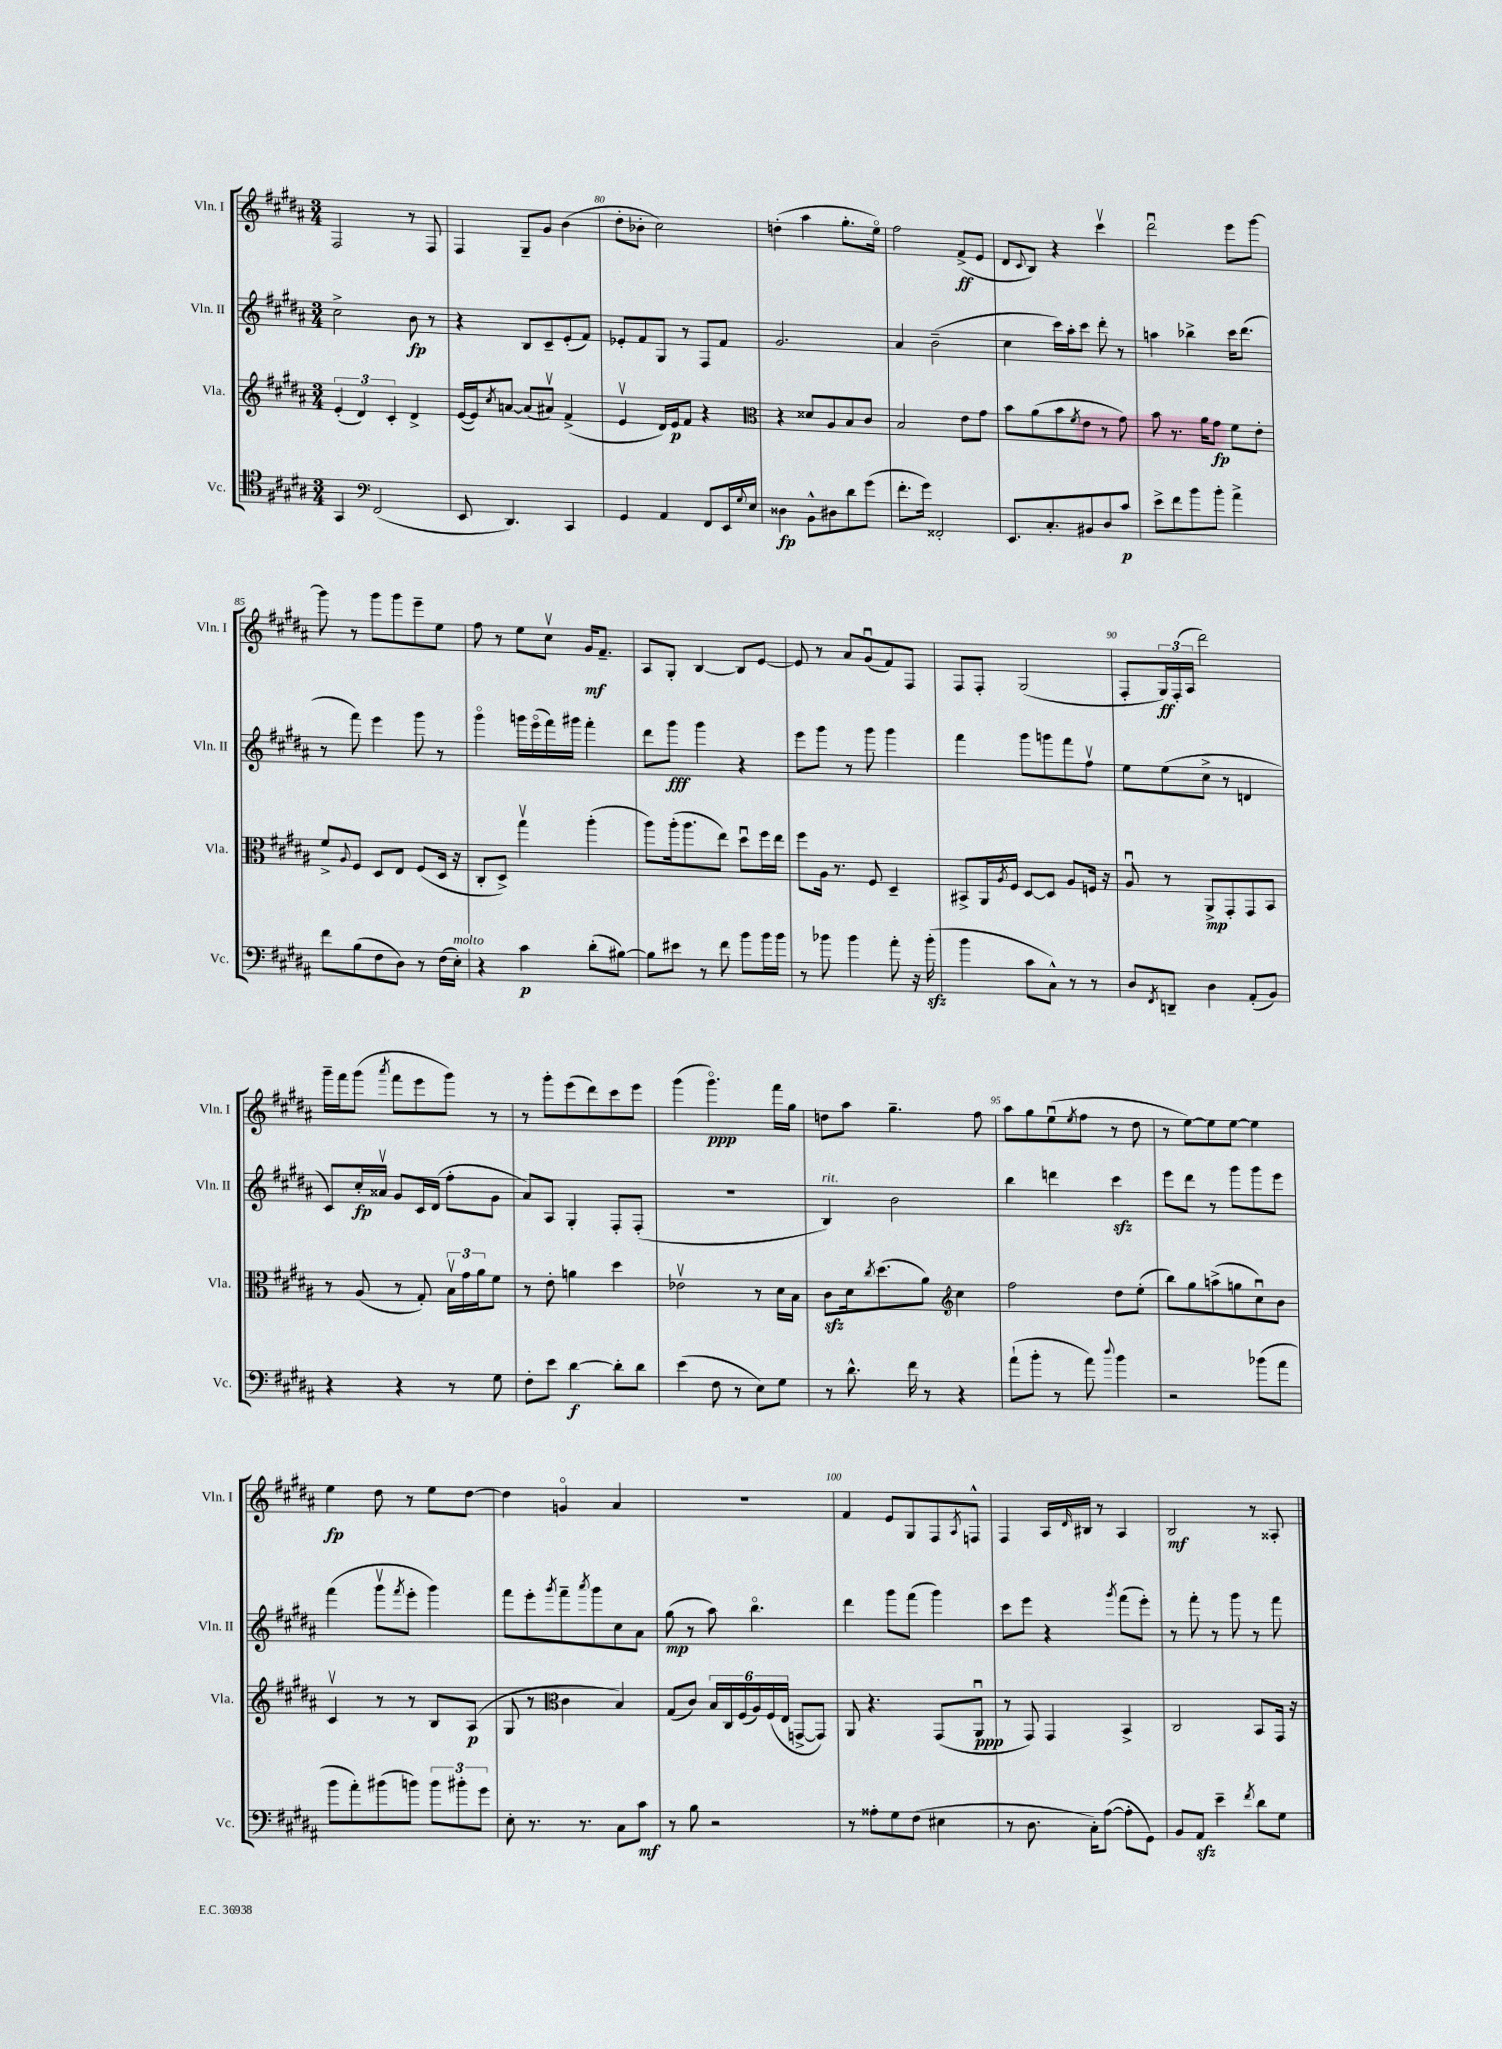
<<
\new StaffGroup <<
\new Staff = "s0" \with { instrumentName = "Vln. I" shortInstrumentName = "Vln. I" } {
    \clef treble \key b \major \numericTimeSignature \time 3/4
    fis2 r8 fis8 |
    fis4 gis8-- gis'8 b'4( |
    dis''8-. bes'8-. cis''2) |
    d''4-.( ais''4 gis''8.-. e''16\flageolet) |
    fis''2 fis'8->\ff( e'8 |
    dis'8 \appoggiatura { cis'8 } b8) r4 cis'''4\upbow |
    dis'''2\downbow e'''8 gis'''8~ |
    gis'''8 r8 gis'''8 gis'''8 e'''8-- e''8 |
    fis''8 r8 e''8 cis''8\upbow gis'16\mf fis'8.-- |
    ais8 gis8-. b4~ b8 e'8~ |
    e'8 r8 ais'8 gis'8\downbow( fis'8) fis8 |
    fis8 fis8-. gis2( |
    fis8-. \tuplet 3/2 { gis16\ff) fis16-.( ais16 } dis'''2) |
    gis'''16-- fis'''16 gis'''8( \acciaccatura { ais'''8 } fis'''8 e'''8 gis'''8) r8 |
    r8 gis'''8-. e'''8( dis'''8) cis'''8 e'''8 |
    gis'''4( gis'''4.\flageolet\ppp) fis'''16 gis''16 |
    d''8 ais''8 gis''4.-- fis''8 |
    ais''8 gis''8 e''8\downbow( \acciaccatura { e''8 } fis''8 r8 dis''8 |
    r8 e''8~) e''8 e''8~ e''4 |
    e''4\fp dis''8 r8 e''8 dis''8~ |
    dis''4 g'4\flageolet ais'4 |
    R2. |
    fis'4 e'8 gis8 fis8 \acciaccatura { ais8 } f8-^ |
    fis4 ais16 \grace { dis'16 } bis16 r8 ais4 |
    b2\mf r8 aisis8-. \bar "|." |
}
\new Staff = "s1" \with { instrumentName = "Vln. II" shortInstrumentName = "Vln. II" } {
    \clef treble \key b \major \numericTimeSignature \time 3/4
    cis''2-> b'8\fp r8 |
    r4 b8 cis'8-- e'8-.( fis'8) |
    ees'8-. fis'8 gis8 r8 fis8 fis'8 |
    gis'2. |
    ais'4 b'2--( |
    cis''4 cis'''16) ais''16-. cis'''8 dis'''8-. r8 |
    a''4 bes''4-> cis'''16 dis'''8.( |
    r8 fis'''8) e'''4 gis'''8 r8 |
    gis'''4\flageolet g'''16 e'''16\flageolet( fis'''16) gis'''16 fis'''4-. |
    dis'''8 gis'''8\fff gis'''4 r4 |
    e'''8 gis'''8 r8 gis'''8 gis'''4 |
    fis'''4 gis'''8 g'''8 fis'''8 fis''8\upbow |
    e''8 e''8( cis''8-> r8 d'4 |
    cis'8) cis''16-.\fp aisis'16\upbow gis'8 cis'16 dis'16( fis''8-. gis'8 |
    ais'8) ais8 gis4-. fis8-. fis8-.( |
    R2. |
    b4^\markup { \italic "rit." }) b'2 |
    b''4 d'''4 cis'''4\sfz |
    e'''8 dis'''8 r8 gis'''8 gis'''8 e'''8 |
    fis'''4( gis'''8\upbow \acciaccatura { fis'''8 } e'''8-. gis'''4) |
    fis'''8 e'''8-. \acciaccatura { gis'''8 } fis'''8-- \acciaccatura { ais'''8 } gis'''8 cis''8 ais'8 |
    gis''8\mp( r8 ais''8) b''4.\flageolet |
    dis'''4 gis'''8 fis'''8( gis'''4) |
    cis'''8 e'''8 r4 \acciaccatura { gis'''8 } fis'''8( e'''8-.) |
    r8 fis'''8-. r8 gis'''8 r8 fis'''8 \bar "|." |
}
\new Staff = "s2" \with { instrumentName = "Vla." shortInstrumentName = "Vla." } {
    \clef treble \key b \major \numericTimeSignature \time 3/4
    \tuplet 3/2 { e'4-.( dis'4) cis'4-. } dis'4-> |
    e'16~( e'16) \acciaccatura { cis''8 } a'8~ a'8( ais'8\upbow) fis'4->( |
    e'4\upbow dis'16) e'16\p fis'8 r4 |
    \clef alto r4 disis'8 ais8 b8 cis'8 |
    b2 e'8 gis'8 |
    b'8 ais'8( b'8 \acciaccatura { fis'8 } e'8 r8 gis'8) |
    b'8 r8. ais'16 gis'8\fp fis'8 e'8-. |
    fis'8-> \appoggiatura { ais8 } fis8 dis8 e8 fis8( dis16 r16 |
    cis8-. dis8->) gis''4\upbow ais''4-.( |
    ais''8) ais''16-.( ais''8. e''8) dis''8\downbow fis''16 e''16 |
    fis''8 ais16 r8. fis8 dis4-- |
    bis,8-> ais,16 \acciaccatura { ais8 } fis16 dis8~ dis8 ais8 f16 r16 |
    ais8\downbow r8 ais,8->\mp gis,8-. gis,8 b,8 |
    r8 ais8( r8 gis8-.) \tuplet 3/2 { b16\upbow gis'16 ais'16 } fis'8 |
    r8 e'8-. a'4 dis''4 |
    ees'2\upbow r8 dis'16 b16 |
    cis'8\sfz dis'16 \acciaccatura { cis''8 } dis''8.( ais'8) \clef treble cis''4 |
    fis''2 dis''8 e''8-.( |
    b''8) gis''8 a''8->( g''8 cis''8\downbow) b'8 |
    cis'4\upbow r8 r8 b8 ais8\p( |
    gis8 r8 \clef alto cis'4 b4) |
    gis8( cis'8) \tuplet 6/4 { b16 cis16 fis16( ais16) fis16( e16 } g,8~-> g,8) |
    ais,8 r4. gis,8( ais,8\downbow\ppp |
    r8 gis,8) gis,4 b,4-> |
    cis2 b,8 gis,16 r16 \bar "|." |
}
\new Staff = "s3" \with { instrumentName = "Vc." shortInstrumentName = "Vc." } {
    \clef tenor \key b \major \numericTimeSignature \time 3/4
    gis,4 \clef bass fis,2( |
    e,8 dis,4.) cis,4 |
    gis,4 ais,4 fis,8 e,16 \appoggiatura { gis8 } e16 |
    disis4\fp b,8-^ dis8 dis'8 gis'8( |
    fis'8.-. gis'16) fisis,2-. |
    e,8. cis8.-. bis,8 dis8 cis'8\p |
    e'8-> fis'8 b'8 b'8-. ais'4-> |
    fis'8 b8( fis8 dis8) r8 fis16( e16-.^\markup { \italic "molto" }) |
    r4 cis'4\p dis'8-.( bis8~) |
    bis8 eis'8 r8 fis'8 b'8 b'16 b'16 |
    r8 bes'8 bes'4 ais'8-. r16 bes'16-.\sfz( |
    b'4 cis'8 cis8-^) r8 r8 |
    dis8 \acciaccatura { fis,8 } d,8-- dis4 ais,8-.( b,8) |
    r4 r4 r8 gis8 |
    fis8-. e'8 dis'4~\f dis'8-. dis'8 |
    e'4( fis8 r8 e8) gis8 |
    r8 dis'8.-^ fis'16 r8 r4 |
    ais'8-!( b'8-. r8 ais'8) \appoggiatura { dis''8 } b'4 |
    r2 bes'8( ais'8 |
    b'8 ais'8-.) bis'8( b'8) \tuplet 3/2 { b'8 bis'8-. gis'8 } |
    e8-. r8. r8. cis8 cis'8\mf |
    r8 b8 r2 |
    r8 aisis8-. gis8 fis8( eis4 |
    r8 dis8. cis16-.) ais8~( ais8-. gis,8) |
    b,8 ais,8\sfz e'4-- \acciaccatura { fis'8 } dis'8 gis8 \bar "|." |
}
>>
>>
\layout { \context { \Score currentBarNumber = #78 \override BarNumber.break-visibility = ##(#f #t #t) barNumberVisibility = #(every-nth-bar-number-visible 5) } }
